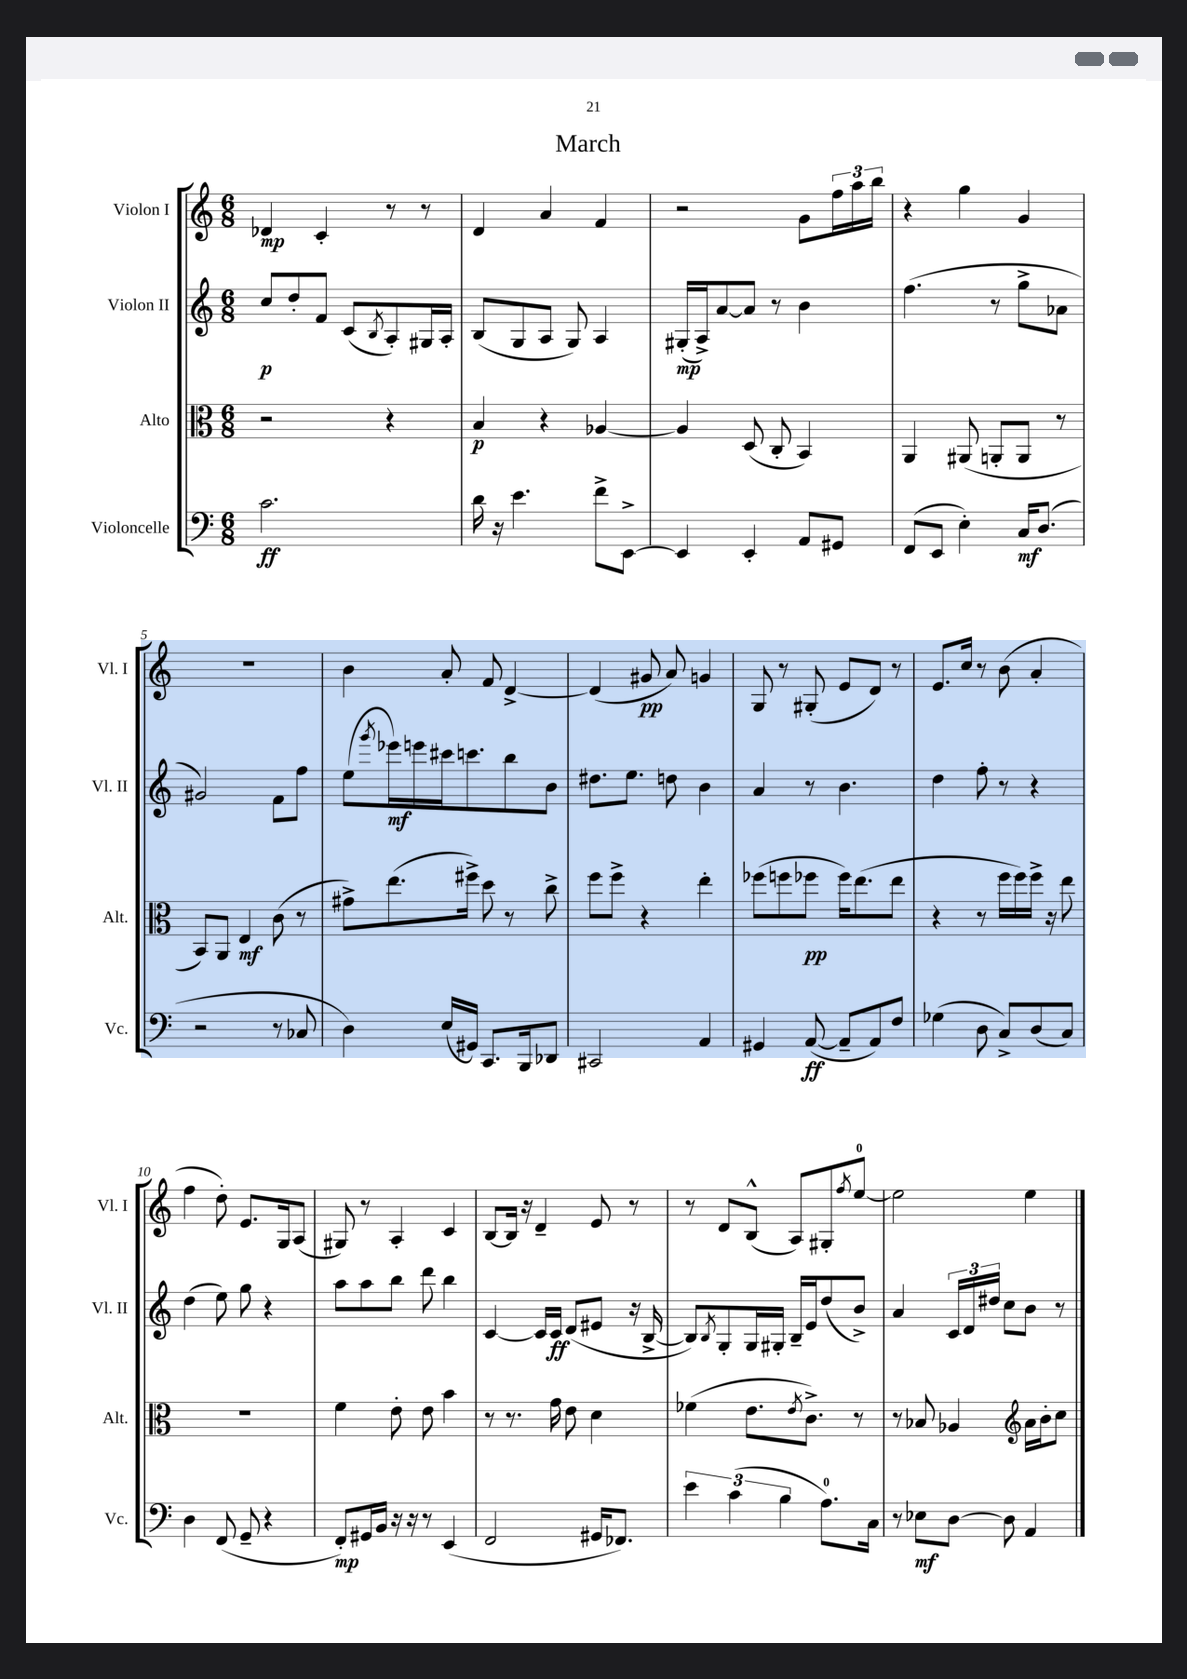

**kern	**kern	**kern	**kern
*staff4	*staff3	*staff2	*staff1
*clefF4	*clefC3	*clefG2	*clefG2
*k[]	*k[]	*k[]	*k[]
*M6/8	*M6/8	*M6/8	*M6/8
2.c	2r	8cc	4d-
.	.	8dd'	.
.	.	8f	4c'
.	.	(8c	.
.	.	8qB	.
.	4r	8A')	8r
.	.	16G#	8r
.	.	16A'	.
=	=	=	=
16d	4B	(8B	4d
16r	.	.	.
4.e	.	8G	.
.	4r	8A	4a
.	.	8G)	.
8f^	[4A-	4A	4f
[8EE^	.	.	.
=	=	=	=
4EE]	4A-]	(16G#'	2r
.	.	16A^)	.
.	.	[8a	.
4EE'	(8D	8a]	.
.	8C'	8r	.
8AA	4BB)	4b	8g
8GG#	.	.	24ff
.	.	.	24aa
.	.	.	24bb
=	=	=	=
(8FF	4AA	(4.ff	4r
8EE	.	.	.
4E')	(8AA#	.	4gg
.	8AA'	8r	.
16C	8AA	8gg^	4g
(8.D	.	.	.
.	8r	8a-	.
=	=	=	=
2r	8BB)	2g#)	2.r
.	8AA	.	.
.	4E	.	.
8r	(8c	8f	.
8C-	8r	8ff	.
=	=	=	=
4D)	8g#^)	(8ee	4b
.	.	8qggg	.
.	(8.ee	16eee-)	.
.	.	16eee	.
(16E	.	16ccc#	8a'
16GG#)	16ff#^)	8.ccc	.
8.CC	8dd	.	8f
.	8r	8bb	[4d^
16BBB	.	.	.
8DD-	8cc^	8b	.
=	=	=	=
2CC#	8ff	8.dd#	(4d]
.	8ff^	.	.
.	.	8.ee	.
.	4r	.	8g#
.	.	8dd	8a)
4AA	4ee'	4b	4g
=	=	=	=
4GG#	(8ff-	4a	8G
.	8ff	.	8r
([8AA	8ff-	8r	(8G#'
8AA~]	16ff-)	4.b	8e
.	(8.ee	.	.
8AA)	.	.	8d)
8F	8ee	.	8r
=	=	=	=
(4G-	4r	4dd	8.e
.	.	.	16cc
8D	8r	8ff'	8r
8C^)	16ff	8r	(8b
.	16ff)	.	.
(8D	16ff^	4r	4a'
.	16r	.	.
8C)	8ee	.	.
=	=	=	=
4D	2.r	(4dd	4ff
(8FF	.	8ee)	8dd')
8GG~	.	8gg	8.e
4r	.	4r	.
.	.	.	16G
.	.	.	(8A
=	=	=	=
8FF')	4f	8aa	8G#)
16GG#	.	8aa	8r
16BB	.	.	.
16r	8e'	8bb	4A'
16r	.	.	.
8r	8e	8ddd	.
(4EE	4b	4bb	4c
=	=	=	=
2FF	8r	[4c	[8B
.	8.r	.	16B]
.	.	.	16r
.	.	16c]	4d~
.	16g	16c	.
.	8e	(8d	.
16GG#	4d	8e#	8e
8.FF-)	.	.	.
.	.	16r	8r
.	.	[16B^	.
=	=	=	=
6e	(4f-	8B])	8r
.	.	8qB	.
.	.	8G'	8d
(6c	.	.	.
.	8.e	16G	(8B^^
.	.	16G#'	.
6B	.	.	.
.	.	16B~	8A)
.	8qe	.	.
.	8.c^)	16e	.
8.A)	.	(8dd	8G#'
.	.	.	8qff
.	8r	8b^)	[8ee
16C	.	.	.
=	=	=	=
8r	8r	4a	2ee]
8E-	8B-	.	.
[8D	4A-	24c	.
.	.	24d	.
.	.	24dd#	.
8D]	.	8cc	.
*	*clefG2	*	*
4AA	16a	8b	4ee
.	16b'	.	.
.	8cc	8r	.
==	==	==	==
*-	*-	*-	*-
